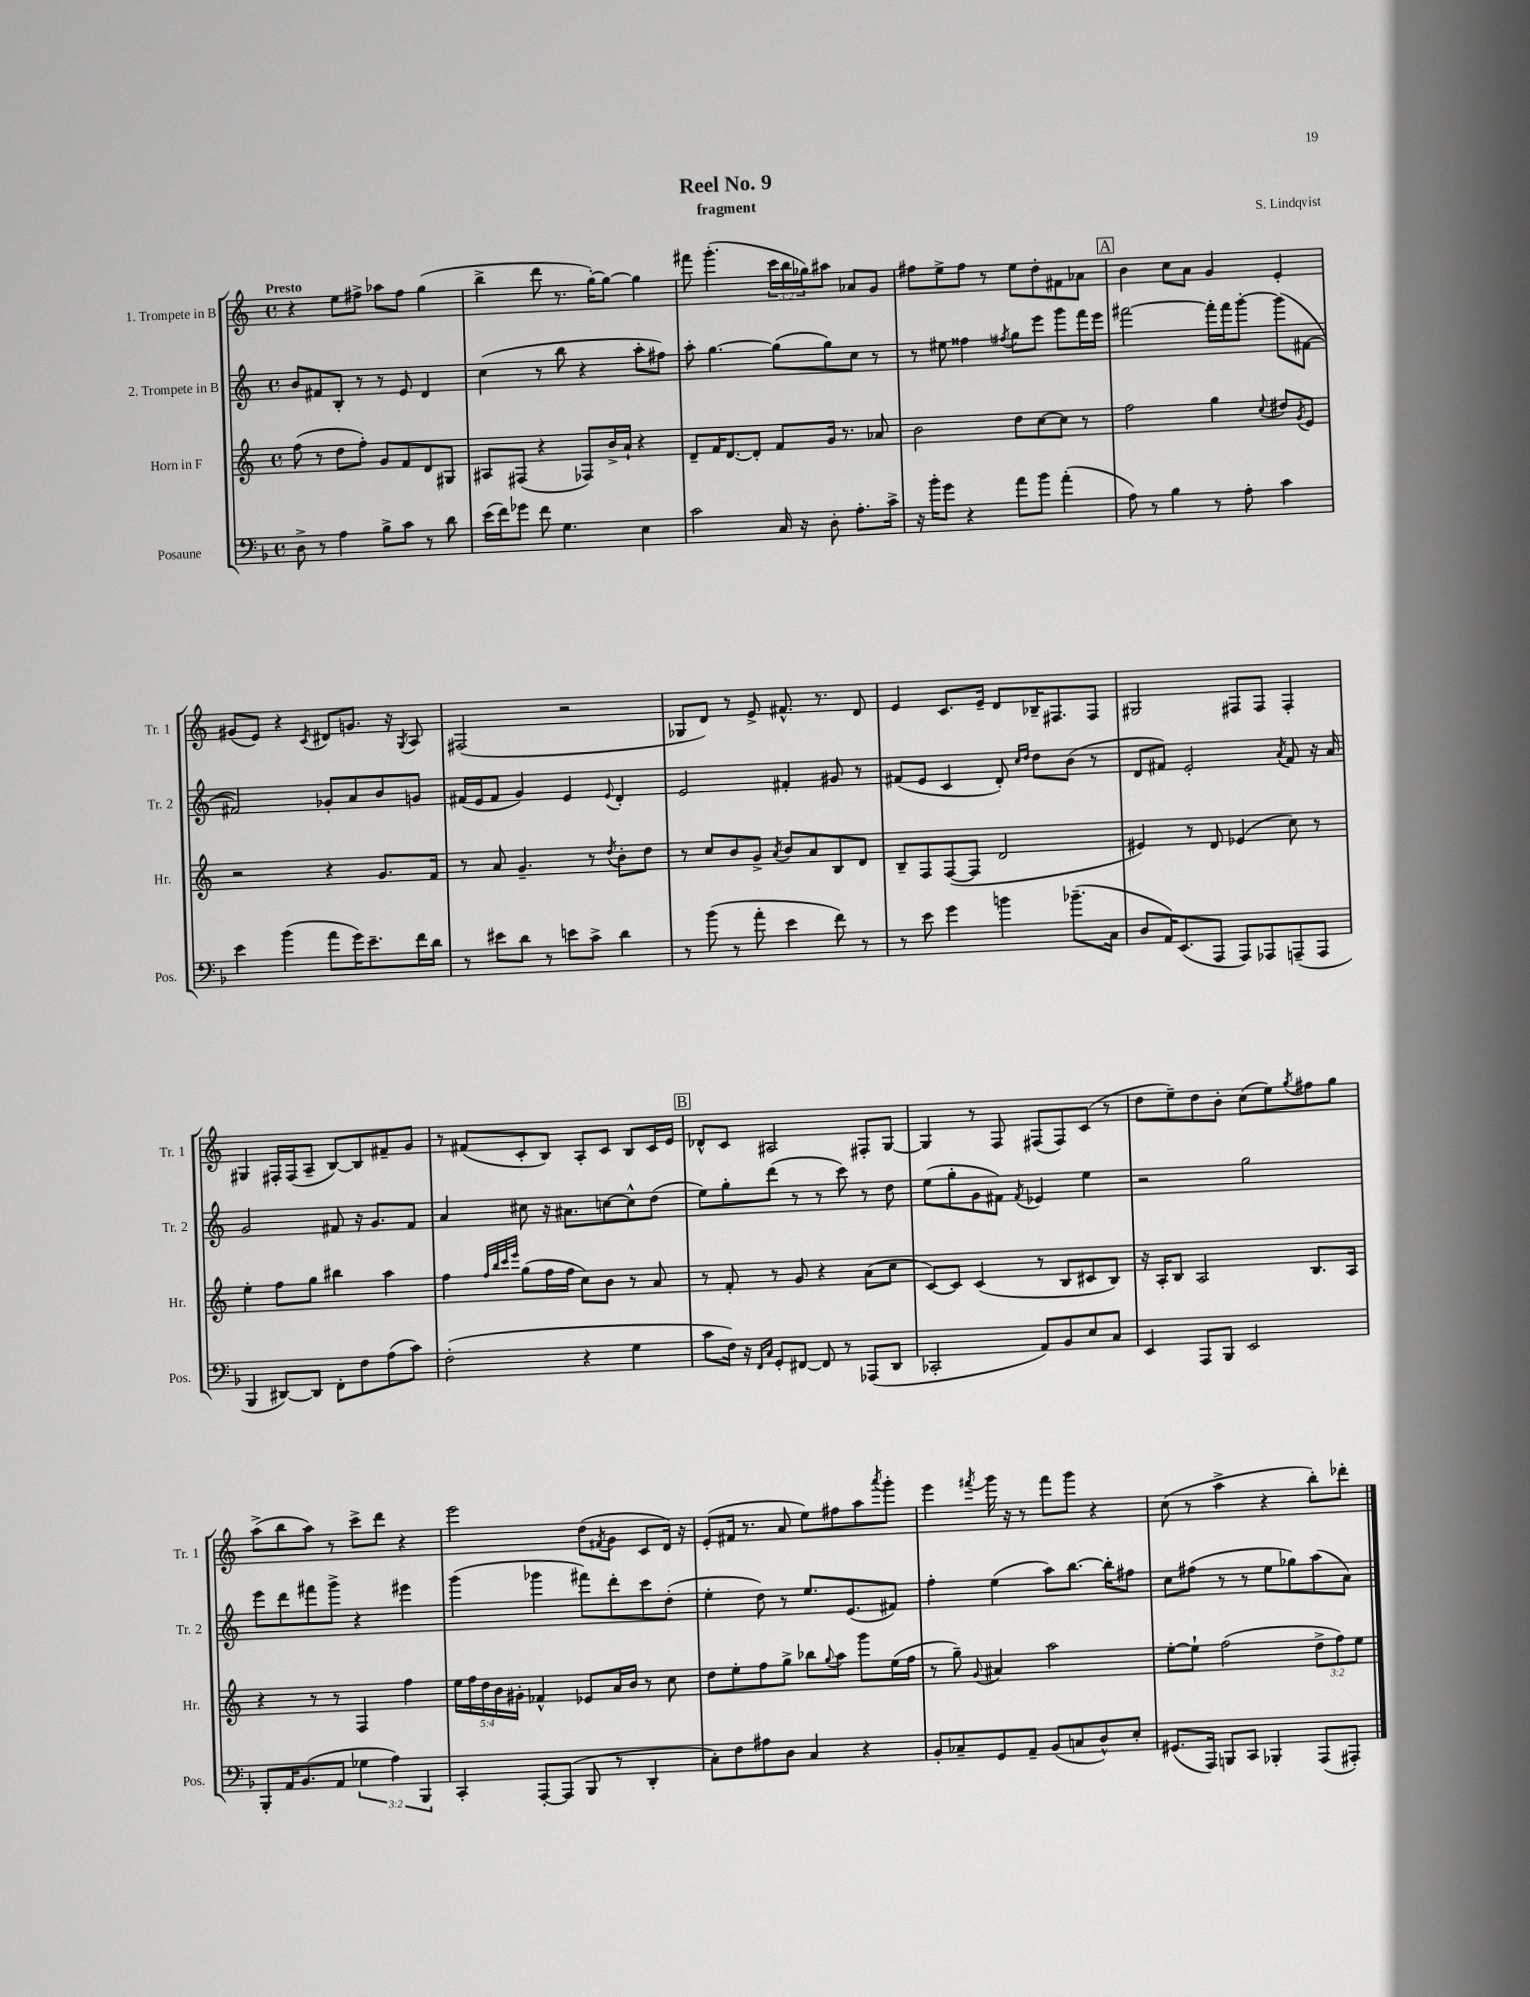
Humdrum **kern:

**kern	**kern	**kern	**kern
*staff4	*staff3	*staff2	*staff1
*clefF4	*clefG2	*clefG2	*clefG2
*k[b-]	*k[]	*k[]	*k[]
*M4/4	*M4/4	*M4/4	*M4/4
*met(c)	*met(c)	*met(c)	*met(c)
8D^	(8ff	8b	4r
8r	8r	8f#	.
4A	8dd	8B'	8ee
.	8ff')	8r	8ff#^
8B-^	8g	8r	8aa-
8c	8f	8e	8ff#
8r	8d	4d	(4gg
8d	8G#	.	.
=	=	=	=
(16e	8A#	(4cc	4bb^
16f)	.	.	.
8g-	(8F#	.	.
8f	4r	8r	8ddd
4.G	.	8bb	8.r
.	8F-)	4r	.
.	.	.	[16gg')
.	16b^	.	8gg_
.	16a`	.	.
4E	4r	8aa'	4gg]
.	.	8ff#)	.
=	=	=	=
2c	8d~	8aa'	8fff#
.	16f	[4.gg	(4.ggg'
.	[8.d	.	.
.	8d']	.	.
16C	8f	(8gg]	24ccc
.	.	.	24bb
16r	.	.	.
.	.	.	24gg-)
8D'	16g	8gg)	8aa#
.	8.r	.	.
8.A'	.	8cc	8a-
.	8a-	8r	8g
16c^	.	.	.
=	=	=	=
16r	2b	8r	8ff#
16b-'	.	.	.
8g	.	8ee#	8ee^
4r	.	4ff##	8ff#
.	.	.	8r
.	.	8qff#	.
8a	8dd	8gg	8ee
8b-	[8cc	8eee	8dd'
(4a'	8cc]	8ggg	8f#
.	8r	16fff	8a-
.	.	16eee	.
=	=	=	=
8A)	2ff	[2fff#	4b
8r	.	.	.
4B-	.	.	8cc
.	.	.	8a
8r	4gg	16fff#']	4g
.	.	16fff#	.
8A'	.	[8ggg'	.
.	8qqcc	.	.
4c	8dd#	(8ggg]	4e'
.	8qg	.	.
.	8e	[8f#	.
=	=	=	=
4e	2r	2f#])	(8g#
.	.	.	8e)
(4b-	.	.	4r
.	.	.	8qc
8a	4r	8g-'	8d#
16g)	.	8a	8.g
8.e~	.	.	.
.	8.g	8b	.
.	.	.	16r
.	.	.	8qG
16f	.	8g	8A
16d	16f	.	.
=	=	=	=
8r	8r	(16f#	(2F#
.	.	16e	.
8e#	8a	8f#	.
8d	4.g~	4g)	.
8r	.	.	.
8e	.	4e	2r
8c^	8r	.	.
.	8qdd	8qqe	.
4d	8b'	4d'	.
.	8dd	.	.
=	=	=	=
8r	8r	2e	8G-
(8b-	8cc	.	8d)
8r	8b	.	8r
8a'	8g^	.	8e^
.	8qa	.	.
4e	8b	4f#'	8.f#^^
.	8a	.	.
.	.	.	8.r
8f)	8B	8g#	.
8r	8d	8r	8d
=	=	=	=
8r	8B~	(8f#	4e
8e	8F	8e	.
4g	([8F	4c	8.c
.	8F]	.	.
.	.	.	16e~
4b	2d	8d')	8d
.	.	16qqcc	.
.	.	16qqdd	.
.	.	8dd	16B-~
.	.	.	8.F#
(8.b-~	.	(8b	.
.	.	8r	8F#
16C	.	.	.
=	=	=	=
8D	4e#)	8d	2G#
16AA)	.	8f#)	.
(8.EE	.	.	.
.	8r	2e'	.
8AAA	8d	.	.
8AAA)	(4e-	.	8F#
8AAA-	.	.	8F#
.	.	8qa	.
(8AAA~	8cc)	8f#	4F#'
8AAA	8r	16r	.
.	.	16a	.
=	=	=	=
4BBB-	4ee'	2g	4G#
[8DD#)	8ff	.	16F#'
.	.	.	(16F#
8DD#]	8gg	.	8A~
8FF'	4bb#	8f#	[8B)
8F	.	16r	8B]
.	.	8.g	.
(8A	4aa	.	8f#~
8c)	.	8f#	8g
=	=	=	=
(2F'	4ff	4a	8r
.	.	.	(8f#
.	32qqff	.	.
.	32qqbb	.	.
.	32qqccc	.	.
.	32qqeee	.	.
.	(8gg	8cc#	8c'
.	16ff	16r	8B)
.	16ff	8.a#	.
4r	8cc)	.	8A'
.	8b	[8cc	8c
4G	8r	8cc^^]	8B
.	8a	(8dd	16c
.	.	.	16e
=	=	=	=
8c	8r	8ee)	8d-^^
16F)	8f'	8gg'	8c
16r	.	.	.
16qqFF	.	.	.
16qqC	.	.	.
8GG'	8r	(8ddd	2A#
[8FF#	8g	8r	.
8FF#]	4r	8r	.
8r	.	8ccc)	.
(8AAA-	(8a	8r	8F#'
8DD	8cc	8dd	[8G
=	=	=	=
2CC-'	[8c)	(8ee	4G]
.	8c]	8gg'	.
.	(4c	8g	8r
.	.	8f#)	8F
.	.	8qf#	.
8AA)	8r	4e-	(8F#
8BB-	8B	.	8F#)
8E	8c#	4ee	(8c
8C	8B)	.	8r
=	=	=	=
4EE	16r	2r	8dd
.	16A'	.	.
.	8B	.	8ee~)
8AAA	2A	.	8dd
8BBB-	.	.	8b'
2EE	.	2gg	(8cc
.	.	.	8ee)
.	.	.	8qgg
.	8.B	.	8ff#
.	.	.	8gg
.	16A	.	.
=	=	=	=
8BBB-'	4r	8eee	(8aa^
16AA	.	8ddd	8bb
(8.BB-	.	.	.
.	8r	8fff#	8aa)
8AA	8r	8ggg^	8r
6G-	4F	4r	8ccc^
.	.	.	8ddd
6A)	.	.	.
.	4ff	4eee#	4r
6BBB-	.	.	.
=	=	=	=
4CC'	20ee	(4ggg	2eee
.	20ff	.	.
.	20dd	.	.
.	20b	.	.
.	20g#'	.	.
[8AAA'	4f-^^	4ggg-	.
(8AAA]	.	.	.
8BBB-	8e-	8fff#)	(8dd
.	.	.	8qf#
8r	16a	8ddd'	8g
.	16b	.	.
4DD'	8r	8ccc	8c
.	8cc	(8dd'	16d)
.	.	.	16r
=	=	=	=
8C')	8dd	4ee'	(8e'
8F	8ee'	.	16f#
.	.	.	8.r
8A#	8ff	8dd)	.
8D	8gg^	8r	8a
4C	8bb-	8.ee	8ee)
.	8qqgg	.	.
.	8aa	.	8ff#
.	.	(8.e	.
4r	8ggg	.	8aa
.	.	.	8qaaa
.	(16ee	8f#)	8ggg'
.	16ff	.	.
=	=	=	=
8BB-'	8r	4ff'	4eee
8C-~	8gg~)	.	.
.	8qqg	.	8qfff#
8GG	4a#	(4ee	16ggg
.	.	.	16r
8AA~	.	.	8r
(8BB-	2aa	8aa)	8fff#
8C	.	[8.bb	8ggg
8D^^)	.	.	4r
.	.	16bb']	.
8E'	.	8ff#	.
=	=	=	=
(8.GG#	[8ee'	8cc	(8cc
.	8ee`]	(8ff#	8r
16AAA)	.	.	.
8BBB	(2ff	8r	4aa^
8CC	.	8r	.
4BBB-'	.	8ee	4r
.	.	8gg-)	.
(8AAA	12dd^	(8aa	8bb')
.	12ff)	.	.
8AAA#')	.	8a)	8ddd-'
.	12ee	.	.
==	==	==	==
*-	*-	*-	*-
